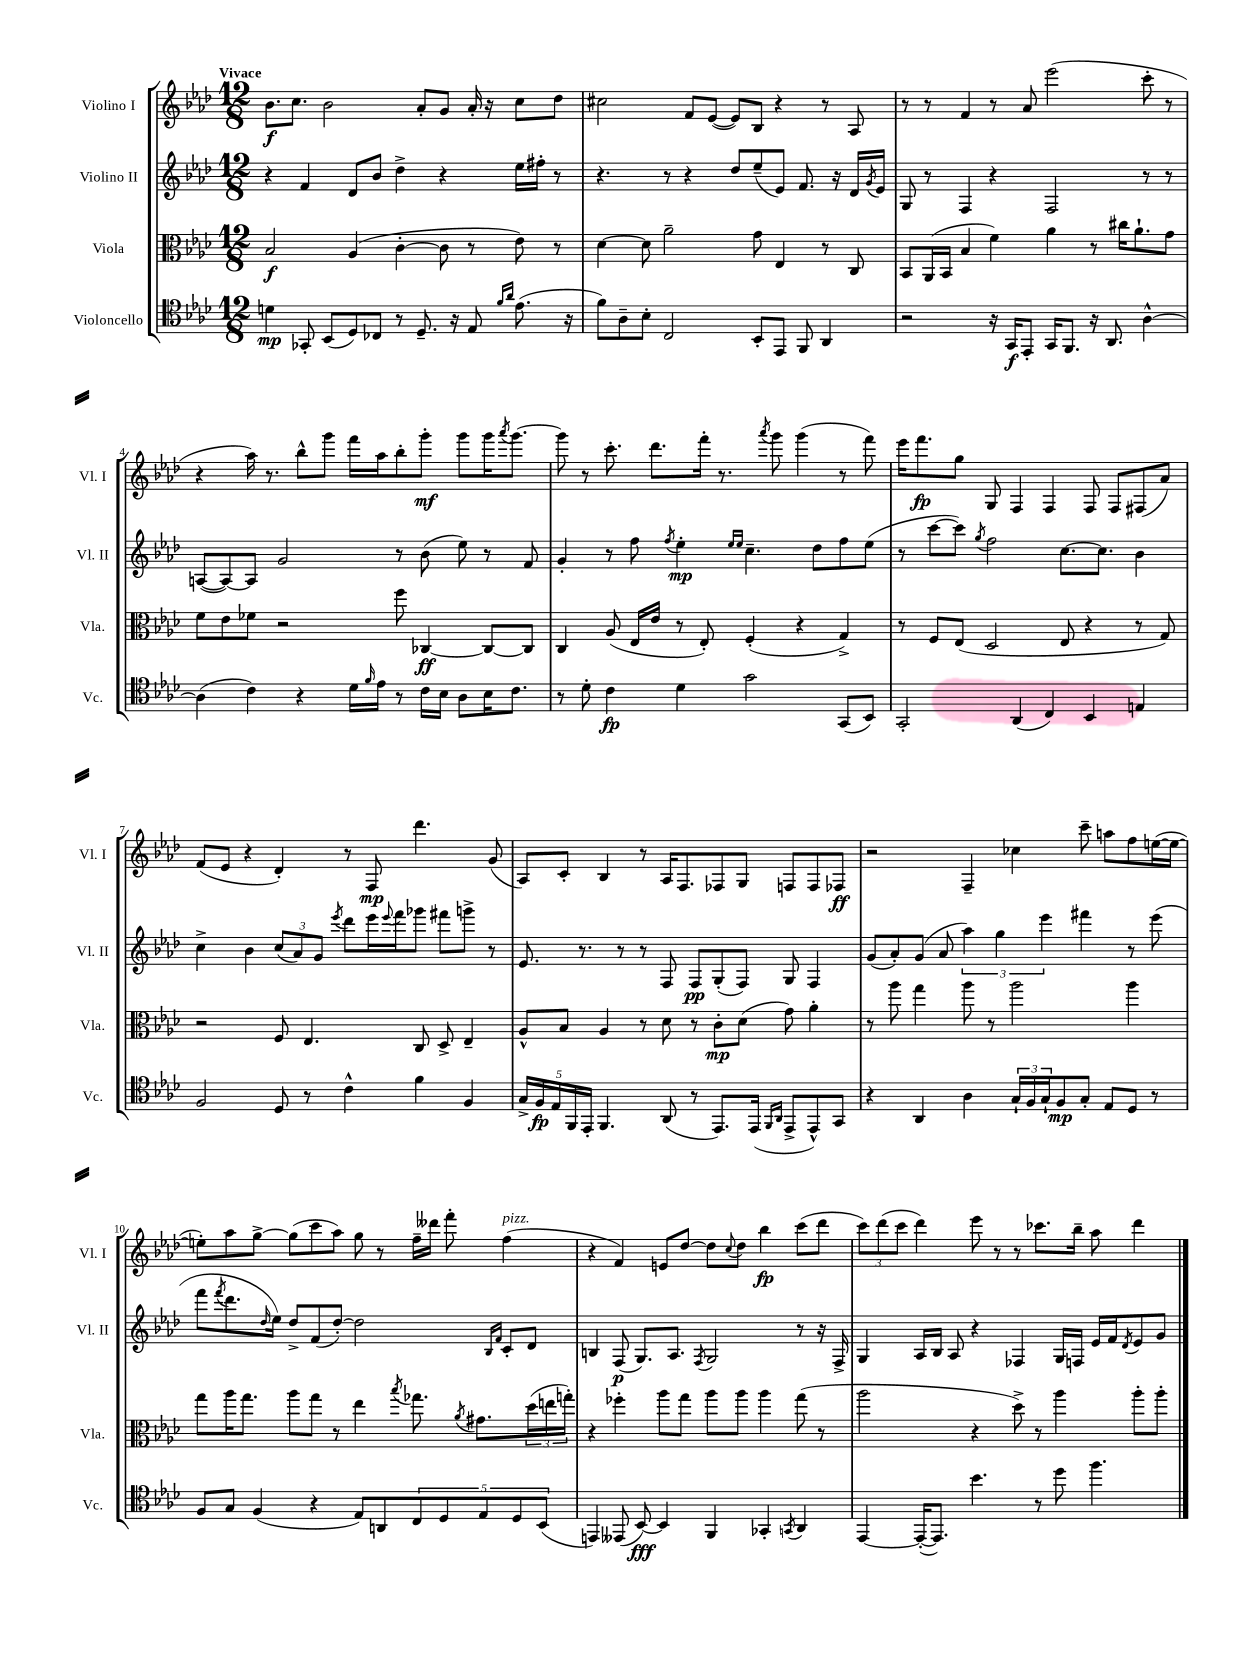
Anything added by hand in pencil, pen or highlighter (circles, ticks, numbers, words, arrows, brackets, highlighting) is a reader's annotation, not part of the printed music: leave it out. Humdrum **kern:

**kern	**dynam	**kern	**dynam	**kern	**dynam	**kern	**dynam
*part4	*part4	*part3	*part3	*part2	*part2	*part1	*part1
*staff4	*staff4	*staff3	*staff3	*staff2	*staff2	*staff1	*staff1
*I"Violoncello	*	*I"Viola	*	*I"Violino II	*	*I"Violino I	*
*I'Vc.	*	*I'Vla.	*	*I'Vl. II	*	*I'Vl. I	*
*clefC4	*	*clefC3	*	*clefG2	*	*clefG2	*
*k[b-e-a-d-]	*	*k[b-e-a-d-]	*	*k[b-e-a-d-]	*	*k[b-e-a-d-]	*
*M12/8	*	*M12/8	*	*M12/8	*	*M12/8	*
=1	=1	=1	=1	=1	=1	=1	=1
!	!	!	!	!	!	!LO:TX:a:B:t=Vivace	!
4dn\	mp	2B-/	f	4r	.	8.b-\L	f
.	.	.	.	.	.	8.cc\J	.
8GG-X'/	.	.	.	4f/	.	.	.
(8BB-/L	.	.	.	.	.	2b-\	.
8D-/)	.	(4A-/	.	8d-/L	.	.	.
8C-X/J	.	.	.	8b-/J	.	.	.
8r	.	[4c'\	.	4dd-^\	.	.	.
8.D-~/	.	.	.	.	.	8a-'/L	.
.	.	8c\]	.	4r	.	8g/J	.
16r	.	.	.	.	.	.	.
8E-/	.	8r	.	.	.	16a-'/	.
.	.	.	.	.	.	16r	.
16qqf/LL	.	.	.	.	.	.	.
16qqa-/JJ	.	.	.	.	.	.	.
(8.e-\	.	8e-\)	.	16ee-\LL	.	8cc\L	.
.	.	.	.	16ff#X'\JJ	.	.	.
.	.	8r	.	8r	.	8dd-\J	.
16r	.	.	.	.	.	.	.
=2	=2	=2	=2	=2	=2	=2	=2
8f\L)	.	[4d-\	.	4.r	.	2cc#X\	.
8A-~\	.	.	.	.	.	.	.
8B-'\J	.	8d-\]	.	.	.	.	.
2C/	.	2a-~\	.	8r	.	.	.
.	.	.	.	4r	.	8f/L	.
.	.	.	.	.	.	([8e-/J	.
.	.	.	.	8dd-/L	.	8e-/L])	.
8BB-'/L	.	8g\	.	(8ee-~/	.	8B-/J	.
8EE-/J	.	4E-/	.	8e-/J)	.	4r	.
8FF/	.	.	.	8.f/	.	.	.
4AA-/	.	8r	.	.	.	8r	.
.	.	.	.	16r	.	.	.
.	.	8C/	.	16d-/LL	.	8A-/	.
.	.	.	.	8qg/	.	.	.
.	.	.	.	16e-/JJ	.	.	.
=3	=3	=3	=3	=3	=3	=3	=3
2r	.	8BB-/L	.	8G/	.	8r	.
.	.	(16AA-/L	.	8r	.	8r	.
.	.	16BB-/JJ	.	.	.	.	.
.	.	4B-/	.	4F/	.	4f/	.
16r	.	4f\)	.	4r	.	8r	.
16GG/KL	f	.	.	.	.	.	.
8EE-'/J	.	.	.	.	.	8a-/	.
16GG/KL	.	4a-\	.	2F/	.	(2eee-\	.
8.FF/J	.	.	.	.	.	.	.
16r	.	8r	.	.	.	.	.
8.AA-/	.	.	.	.	.	.	.
.	.	16cc#X\KL	.	.	.	.	.
.	.	8.a-`\	.	.	.	.	.
[4A-^^\	.	.	.	8r	.	8ccc'\	.
.	.	8g\J	.	8r	.	8r	.
!!LO:LB:g=z
=4	=4	=4	=4	=4	=4	=4	=4
(4A-\]	.	8f\L	.	([8An/L	.	4r	.
.	.	8e-\	.	8A/_)	.	.	.
4c\)	.	8f-X\J	.	8A/J]	.	16aa-\)	.
.	.	.	.	.	.	8.r	.
.	.	2r	.	2g/	.	.	.
4r	.	.	.	.	.	8bb-^^\L	.
.	.	.	.	.	.	8ggg\J	.
16d-\LL	.	.	.	.	.	16fff\LL	.
16qqf/	.	.	.	.	.	.	.
16e-\JJ	.	.	.	.	.	16aa-\J	.
8r	.	8ff\	.	8r	.	8bb-'\	.
16c\LL	.	[4C-X/	ff	(8b-\	.	8ggg'\J	mf
16B-\JJ	.	.	.	.	.	.	.
8A-\L	.	.	.	8ee-\)	.	8ggg\L	.
16B-\K	.	8C-/L_	.	8r	.	16ggg\K	.
.	.	.	.	.	.	8qaaa-/	.
8.c\J	.	.	.	.	.	[8.ggg\J	.
.	.	8C-/J]	.	8f/	.	.	.
=5	=5	=5	=5	=5	=5	=5	=5
8r	.	4C/	.	4g'/	.	8ggg\]	.
8d-'\	.	.	.	.	.	8r	.
4c\	fp	(8A-/	.	8r	.	8.ccc'\	.
.	.	16E-/LL	.	8ff\	.	.	.
.	.	16e-/JJ	.	.	.	8.ddd-\L	.
.	.	.	.	8qff/	.	.	.
4d-\	.	8r	.	4ee-'\	mp	.	.
.	.	8E-'/)	.	.	.	16fff'\Jk	.
.	.	.	.	.	.	8.r	.
.	.	.	.	16qqee-/LL	.	.	.
.	.	.	.	16qqee-/JJ	.	.	.
2g\	.	(4F'/	.	4.cc~\	.	.	.
.	.	.	.	.	.	8qaaa-/	.
.	.	.	.	.	.	8ggg\	.
.	.	4r	.	.	.	(4ggg\	.
.	.	.	.	8dd-\L	.	.	.
(8GG/L	.	4G^/)	.	8ff\	.	8r	.
8BB-/J)	.	.	.	(8ee-\J	.	8fff\)	.
=6	=6	=6	=6	=6	=6	=6	=6
2GG'/	.	8r	.	8r	.	16eee-\KL	.
.	.	.	.	.	.	8.fff\	fp
.	.	8F/L	.	[8ccc\L	.	.	.
.	.	(8E-/J	.	8ccc\J])	.	8gg\J	.
.	.	.	.	8qgg/	.	.	.
.	.	2D-/	.	2ff\	.	8G/	.
(4AA-/	.	.	.	.	.	4F/	.
4C/)	.	.	.	.	.	4F/	.
.	.	8E-/	.	[8.cc\L	.	.	.
4BB-/	.	4r	.	.	.	8F/	.
.	.	.	.	8.cc\J]	.	.	.
.	.	.	.	.	.	8F/L	.
4En/	.	8r	.	4b-\	.	(8F#X/	.
.	.	8G/)	.	.	.	8a-/J)	.
!!LO:LB:g=z
=7	=7	=7	=7	=7	=7	=7	=7
2F/	.	2r	.	4cc^\	.	(8f/L	.
.	.	.	.	.	.	8e-/J	.
.	.	.	.	4b-\	.	4r	.
8D-/	.	8F/	.	(12cc/L	.	4d-'/)	.
.	.	.	.	12a-/)	.	.	.
8r	.	4.E-/	.	.	.	.	.
.	.	.	.	12g/J	.	.	.
.	.	.	.	8qeee-/	.	.	.
4c^^\	.	.	.	8ddd-\L	.	8r	.
.	.	.	.	16eee-\L	.	8F/	mp
.	.	.	.	8qqeee-/	.	.	.
.	.	.	.	16fff\J	.	.	.
4f\	.	8C/	.	8ggg-X\J	.	4.ddd-\	.
.	.	8D-^/	.	8fff#X\L	.	.	.
4F/	.	4E-~/	.	8gggn^\J	.	.	.
.	.	.	.	8r	.	(8g/	.
=8	=8	=8	=8	=8	=8	=8	=8
20G^/LL	.	8A-^^/L	.	8.e-/	.	8A-/L)	.
20F/	fp	.	.	.	.	.	.
20E-/	.	.	.	.	.	.	.
.	.	8B-/J	.	.	.	8c'/J	.
20FF/	.	.	.	.	.	.	.
.	.	.	.	8.r	.	.	.
20EE-'/JJ	.	.	.	.	.	.	.
4.FF/	.	4A-/	.	.	.	4B-/	.
.	.	.	.	8r	.	.	.
.	.	8r	.	8r	.	8r	.
(8AA-/	.	8d-\	.	8F/	.	16A-/KL	.
.	.	.	.	.	.	8.F/	.
8r	.	8r	.	8F/L	pp	.	.
8.EE-/L)	.	8c'\L	mp	(8G'/	.	8F-X/	.
.	.	(8d-\J	.	8F/J)	.	8G/J	.
(16EE-/Jk	.	.	.	.	.	.	.
16qqFF/LL	.	.	.	.	.	.	.
16qqAA-/JJ	.	.	.	.	.	.	.
8EE-^/L	.	8g\)	.	8G/	.	8Fn/L	.
8EE-^^/)	.	4a-'\	.	4F/	.	8F/	.
8GG/J	.	.	.	.	.	8F-X/J	ff
=9	=9	=9	=9	=9	=9	=9	=9
4r	.	8r	.	(8g/L	.	2r	.
.	.	8aa-\	.	8a-'/)	.	.	.
4AA-/	.	4gg\	.	(8g/J	.	.	.
.	.	.	.	8a-/	.	.	.
4A-\	.	8aa-\	.	6aa-\)	.	4F~/	.
.	.	8r	.	.	.	.	.
.	.	.	.	6gg\	.	.	.
24G`/LL	.	2aa-\	.	.	.	4cc-X\	.
24F/	.	.	.	.	.	.	.
24G`/J	.	.	.	6eee-\	.	.	.
8F/	mp	.	.	.	.	.	.
8G'/J	.	.	.	4fff#X\	.	8ccc~\	.
8E-/L	.	.	.	.	.	8aan\L	.
8D-/J	.	4aa-\	.	8r	.	8ff\	.
8r	.	.	.	(8eee-\	.	([16een\L	.
.	.	.	.	.	.	16ee\JJ_	.
!!LO:LB:g=z
=10	=10	=10	=10	=10	=10	=10	=10
8F/L	.	8gg\L	.	8fff\L	.	8een'\L])	.
.	.	.	.	8qfff/	.	.	.
8G/J	.	16aa-\K	.	8.ddd-\	.	8aa-\	.
.	.	8.gg\J	.	.	.	.	.
(4F/	.	.	.	.	.	[8gg^\J	.
.	.	.	.	16qqdd-/	.	.	.
.	.	.	.	16ee-\Jk)	.	.	.
.	.	8aa-\L	.	8dd-^/L	.	(8gg\L]	.
4r	.	8gg\J	.	(8f/	.	8ccc\	.
.	.	8r	.	[8dd-'/J)	.	8aa-\J)	.
8E-/L)	.	4ee-\	.	2dd-\]	.	8gg\	.
8AAn/	.	.	.	.	.	8r	.
.	.	8qbb-/	.	.	.	.	.
10C/	.	8.gg-X\	.	.	.	16ff~\LL	.
.	.	.	.	.	.	16ddd--X\JJ	.
10D-/	.	.	.	.	.	.	.
.	.	.	.	.	.	8fff'\	.
.	.	8qa-/	.	.	.	.	.
.	.	8.g#X\L	.	.	.	.	.
10E-/	.	.	.	.	.	.	.
.	.	.	.	16qqB-/LL	.	.	.
.	.	.	.	16qqf/JJ	.	.	.
!	!	!	!	!	!	!LO:TX:a:i:t=pizz.	!
.	.	.	.	8c'/L	.	(4ff\	.
10D-/	.	.	.	.	.	.	.
.	.	(24dd-\L	.	8d-/J	.	.	.
(10BB-/J	.	.	.	.	.	.	.
.	.	24een\	.	.	.	.	.
.	.	24ggn'\JJ)	.	.	.	.	.
=11	=11	=11	=11	=11	=11	=11	=11
4EEn/)	.	4r	.	4Bn/	.	4r	.
(8EE--X/	.	4ff-X'\	.	(8F/	p	4f/)	.
[8BB-/)	fff	.	.	8.G/L)	.	.	.
4BB-/]	.	8aa-\L	.	.	.	8en/L	.
.	.	.	.	8.A-/J	.	.	.
.	.	8gg\J	.	.	.	[8dd-/J	.
.	.	.	.	8qF/	.	.	.
4FF/	.	8aa-\L	.	2G/	.	8dd-\L]	.
.	.	.	.	.	.	8qqcc/	.
.	.	8aa-\J	.	.	.	8dd-\J	.
4GG-X'/	.	4aa-\	.	.	.	4bb-\	fp
8qGGn/	.	.	.	.	.	.	.
4AA-/	.	(8gg\	.	8r	.	(8ccc\L	.
.	.	8r	.	16r	.	8ddd-\J	.
.	.	.	.	16F^/	.	.	.
=12	=12	=12	=12	=12	=12	=12	=12
[4EE-/	.	2aa-\	.	4G/	.	12ccc\L)	.
.	.	.	.	.	.	(12ddd-\	.
.	.	.	.	.	.	12ccc\J	.
(16EE-'/KL_	.	.	.	16A-/LL	.	4ddd-\)	.
8.EE-/J])	.	.	.	16B-/JJ	.	.	.
.	.	.	.	8A-/	.	.	.
4.b-\	.	4r	.	4r	.	8eee-\	.
.	.	.	.	.	.	8r	.
.	.	8dd-^\)	.	4F-X/	.	8r	.
8r	.	8r	.	.	.	8.ccc-X\L	.
8dd-\	.	4aa-\	.	16G/LL	.	.	.
.	.	.	.	16Fn/JJ	.	16bb-~\Jk	.
4.ff\	.	.	.	16e-/LL	.	8aa-\	.
.	.	.	.	16f/J	.	.	.
.	.	.	.	8qd-/	.	.	.
.	.	8aa-'\L	.	8e-/	.	4ddd-\	.
.	.	8aa-'\J	.	8g/J	.	.	.
==	==	==	==	==	==	==	==
*-	*-	*-	*-	*-	*-	*-	*-
